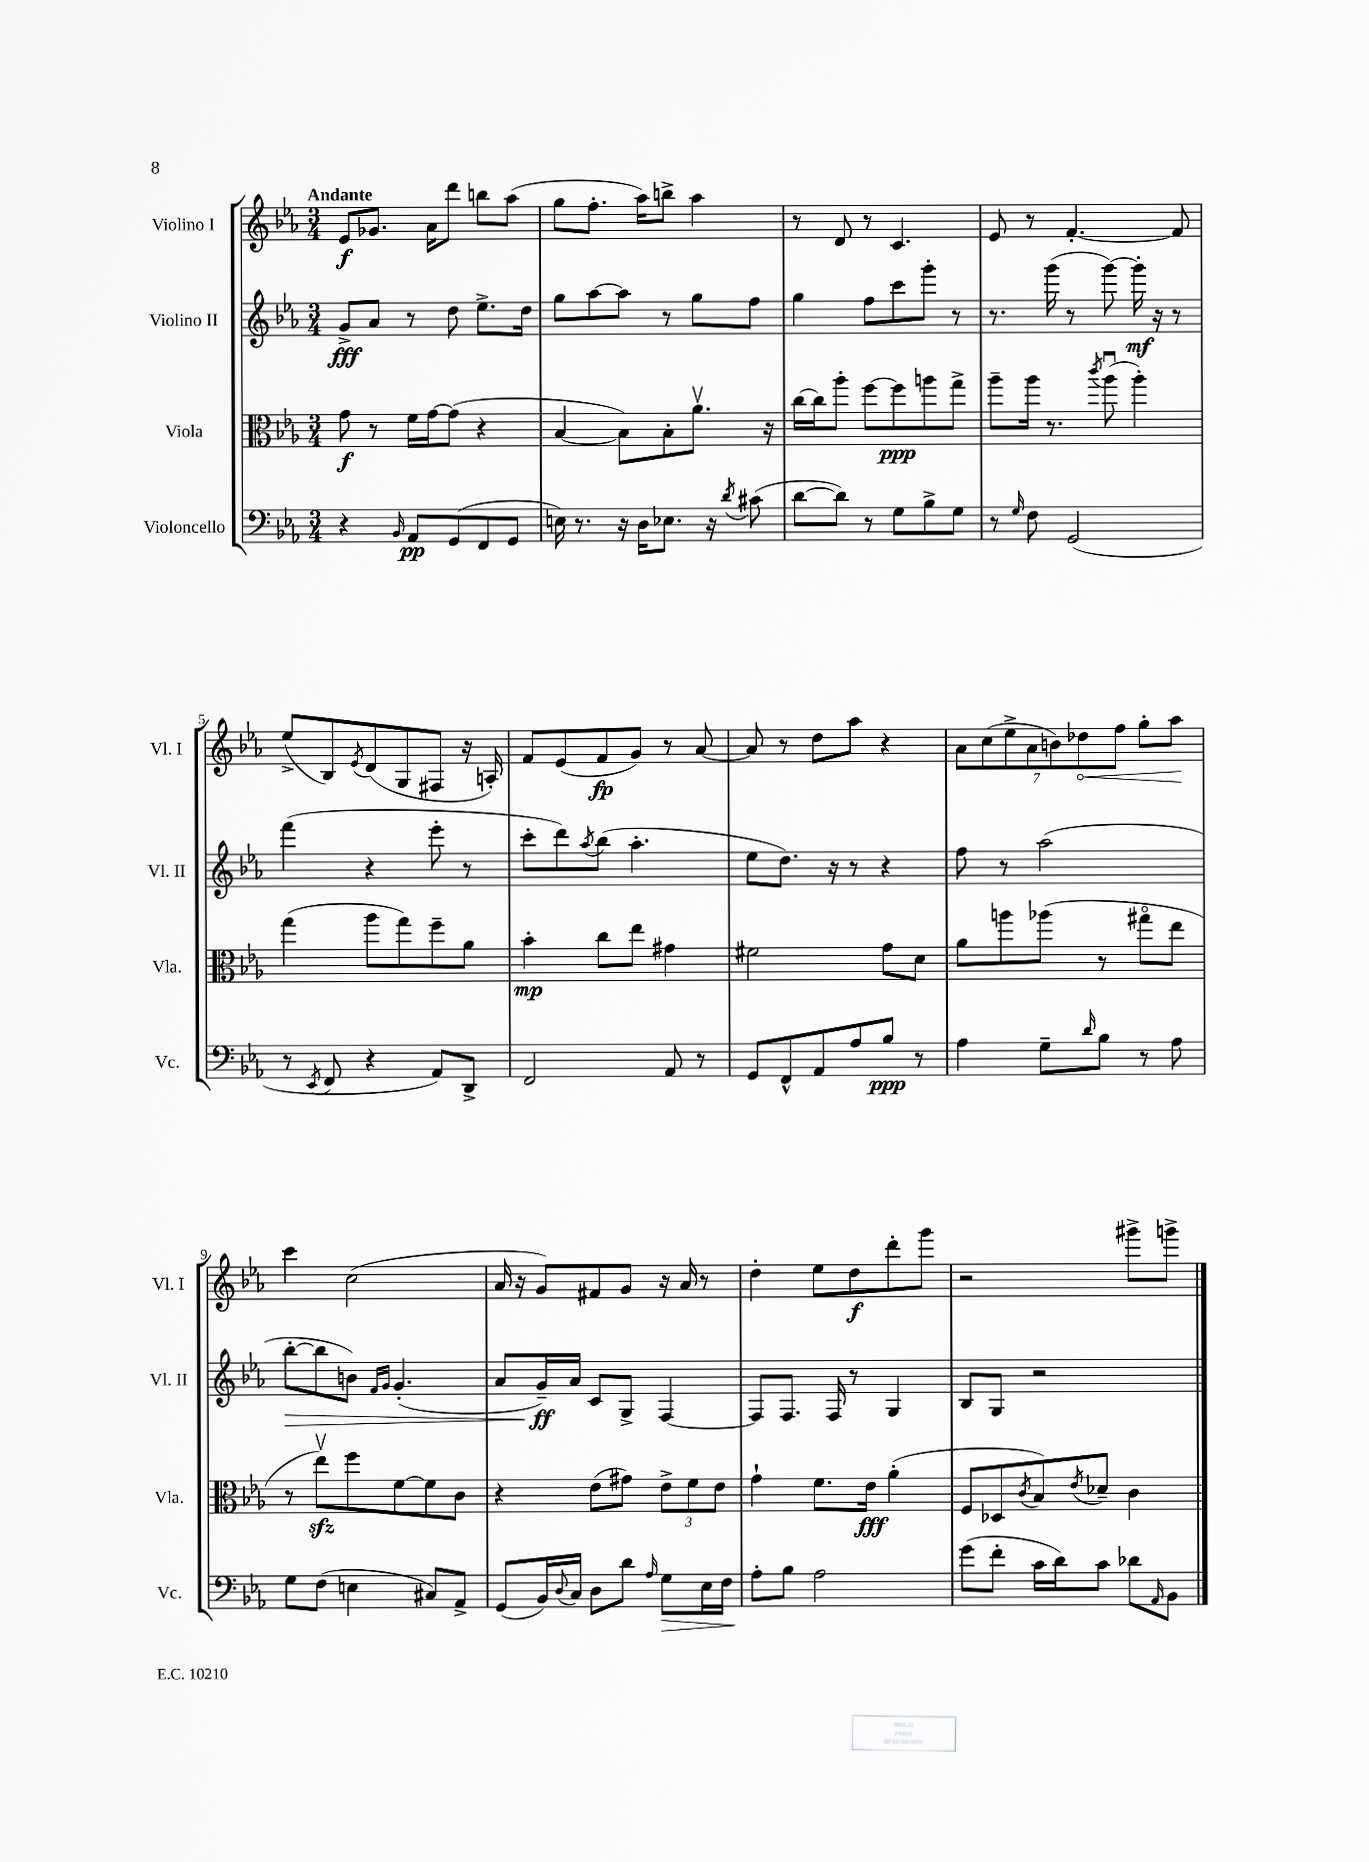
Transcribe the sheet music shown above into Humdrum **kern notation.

**kern	**dynam	**kern	**dynam	**kern	**dynam	**kern	**dynam
*part4	*part4	*part3	*part3	*part2	*part2	*part1	*part1
*staff4	*staff4	*staff3	*staff3	*staff2	*staff2	*staff1	*staff1
*I"Violoncello	*	*I"Viola	*	*I"Violino II	*	*I"Violino I	*
*I'Vc.	*	*I'Vla.	*	*I'Vl. II	*	*I'Vl. I	*
*clefF4	*	*clefC3	*	*clefG2	*	*clefG2	*
*k[b-e-a-]	*	*k[b-e-a-]	*	*k[b-e-a-]	*	*k[b-e-a-]	*
*M3/4	*	*M3/4	*	*M3/4	*	*M3/4	*
=1	=1	=1	=1	=1	=1	=1	=1
!	!	!	!	!	!	!LO:TX:a:B:t=Andante	!
4r	.	8g\	f	8g^/L	fff	8e-/L	f
.	.	8r	.	8a-/J	.	8.g-X/J	.
16qqBB-/	.	.	.	.	.	.	.
8AA-/L	pp	16f\LL	.	8r	.	.	.
.	.	[16g\J	.	.	.	16a-\KL	.
(8GG/	.	(8g\J]	.	8dd\	.	8ddd\J	.
8FF/	.	4r	.	8.ee-^\L	.	8bbn\L	.
8GG/J	.	.	.	.	.	(8aa-\J	.
.	.	.	.	16dd\Jk	.	.	.
=2	=2	=2	=2	=2	=2	=2	=2
16En\)	.	[4B-/	.	8gg\L	.	8gg\L	.
8.r	.	.	.	.	.	.	.
.	.	.	.	[8aa-\	.	8.ff'\J	.
16r	.	8B-\L])	.	8aa-\J]	.	.	.
16D\KL	.	.	.	.	.	16aa-\KL)	.
8.E-X\J	.	8B-'\	.	8r	.	8bbn^\J	.
.	.	8.a-v\J	.	8gg\L	.	4aa-\	.
16r	.	.	.	.	.	.	.
8qd/	.	.	.	.	.	.	.
(8c#X\	.	.	.	8ff\J	.	.	.
.	.	16r	.	.	.	.	.
=3	=3	=3	=3	=3	=3	=3	=3
[8d\L	.	[16cc\LL	.	4gg\	.	8r	.
.	.	16cc\J]	.	.	.	.	.
8d\J])	.	8aa-'\J	.	.	.	8d/	.
8r	.	[8ff\L	.	8ff\L	.	8r	.
8G\L	.	8ff\]	ppp	8ccc\	.	4.c/	.
8B-^\	.	8aan\	.	8ggg'\J	.	.	.
8G\J	.	8gg^\J	.	8r	.	.	.
=4	=4	=4	=4	=4	=4	=4	=4
8r	.	8aa-~\L	.	8.r	.	8e-/	.
16qqG/	.	.	.	.	.	.	.
8F\	.	16aa-\Jk	.	.	.	8r	.
.	.	8.r	.	(16ggg\	.	.	.
(2GG/	.	.	.	8r	.	[4.f'/	.
.	.	8qccc/	.	.	.	.	.
.	.	(8aa-u\	.	[8ggg\)	.	.	.
.	.	4aa-'\)	.	16ggg'\]	mf	.	.
.	.	.	.	16r	.	.	.
.	.	.	.	8r	.	8f/]	.
!!LO:LB:g=z
=5	=5	=5	=5	=5	=5	=5	=5
8r	.	(4gg\	.	(4fff\	.	(8ee-^/L	.
8qEE-/	.	.	.	.	.	.	.
8FF/	.	.	.	.	.	8B-/)	.
.	.	.	.	.	.	8qe-/	.
4r	.	8aa-\L	.	4r	.	(8d/	.
.	.	8gg\)	.	.	.	8G/	.
8AA-/L)	.	8ff~\	.	8eee-'\	.	8F#X/J	.
8DD^/J	.	8a-\J	.	8r	.	16r	.
.	.	.	.	.	.	16An'/)	.
=6	=6	=6	=6	=6	=6	=6	=6
2FF/	.	4b-'\	mp	8ccc'\L	.	8f/L	.
.	.	.	.	8ddd\)	.	(8e-/	.
.	.	.	.	8qaa-/	.	.	.
.	.	8cc\L	.	(8bb-\J	.	8f/	fp
.	.	8ee-\J	.	4.aa-'\	.	8g/J)	.
8AA-/	.	4g#X\	.	.	.	8r	.
8r	.	.	.	.	.	[8a-/	.
=7	=7	=7	=7	=7	=7	=7	=7
8GG/L	.	2f#X\	.	8ee-\L	.	8a-/]	.
8FF^^/	.	.	.	8.dd\J)	.	8r	.
8AA-/	.	.	.	.	.	8dd\L	.
.	.	.	.	16r	.	.	.
8A-/	.	.	.	8r	.	8aa-\J	.
8B-/J	ppp	8g\L	.	4r	.	4r	.
8r	.	8d\J	.	.	.	.	.
=8	=8	=8	=8	=8	=8	=8	=8
4A-\	.	8a-\L	.	8ff\	.	14a-\L	.
.	.	.	.	.	.	(14cc\	.
.	.	8aan\	.	8r	.	.	.
.	.	.	.	.	.	14ee-^\	.
.	.	.	.	.	.	14a-\	.
8G~\L	.	(8aa-X\J	.	(2aa-\	.	.	.
.	.	.	.	.	.	14bn\)	.
!	!	!	!	!	!	!	!LO:HP:b
.	.	.	.	.	.	14dd-X\	<
16qqd/	.	.	.	.	.	.	.
8B-\J	.	8r	.	.	.	.	.
.	.	.	.	.	.	14ff\J	.
8r	.	8gg#X\L	.	.	.	8gg'\L	.
8A-\	.	8ee-\J	.	.	.	8aa-\J	.
.	.	.	.	.	.	.	[
!!LO:LB:g=z
=9	=9	=9	=9	=9	=9	=9	=9
!	!	!	!	!	!LO:HP:b	!	!
8G\L	.	8r	.	[8bb-'\L	>	4ccc\	.
(8F\J	.	8ee-zzv\L)	.	8bb-\]	.	.	.
4En\	.	8ff\	.	8bn\J)	.	(2cc\	.
.	.	.	.	16qqf/LL	.	.	.
.	.	.	.	16qqg/JJ	.	.	.
.	.	[8f\	.	(4.g'/	.	.	.
8C#X/L)	.	8f\]	.	.	.	.	.
8AA-^/J	.	8c\J	.	.	.	.	.
=10	=10	=10	=10	=10	=10	=10	=10
(8GG/L	.	4r	.	8a-/L	.	16a-/	.
.	.	.	.	.	.	16r	.
16BB-/L)	.	.	.	16g~/L)	ff	8g/L)	.
8qqD/	.	.	.	.	.	.	.
16C/JJ	.	.	.	16a-/JJ	]	.	.
8D\L	.	(8e-\L	.	8c/L	.	8f#X/	.
8d\J	.	8g#X\J)	.	8G^/J	.	8g/J	.
16qqA-/	.	.	.	.	.	.	.
!	!LO:HP:b	!	!	!	!	!	!
8G\L	>	12e-^\L	.	[4F/	.	16r	.
.	.	.	.	.	.	16a-/	.
.	.	12f\	.	.	.	.	.
16E-\L	.	.	.	.	.	8r	.
.	.	12e-\J	.	.	.	.	.
16F\JJ	.	.	.	.	.	.	.
=11	=11	=11	=11	=11	=11	=11	=11
8A-'\L	.	4g`\	.	8F/L]	.	4dd'\	.
8B-\J	]	.	.	8.F/J	.	.	.
2A-\	.	8.f\L	.	.	.	8ee-\L	.
.	.	.	.	16F/	.	.	.
.	.	.	.	8r	.	8dd\	f
.	.	16e-\Jk	fff	.	.	.	.
.	.	(4a-'\	.	4G/	.	8ddd'\	.
.	.	.	.	.	.	8ggg\J	.
=12	=12	=12	=12	=12	=12	=12	=12
(8g\L	.	8F/L	.	8B-/L	.	2r	.
8f'\J	.	8D-X/	.	8G/J	.	.	.
.	.	8qc/	.	.	.	.	.
16c\LL	.	8B-/)	.	2r	.	.	.
16d\J)	.	.	.	.	.	.	.
.	.	8qe-/	.	.	.	.	.
8c\J	.	8d-X~/J	.	.	.	.	.
8d-X\L	.	4c\	.	.	.	8ggg#X^\L	.
16qqAA-/	.	.	.	.	.	.	.
8BB-\J	.	.	.	.	.	8gggn^\J	.
==	==	==	==	==	==	==	==
*-	*-	*-	*-	*-	*-	*-	*-
